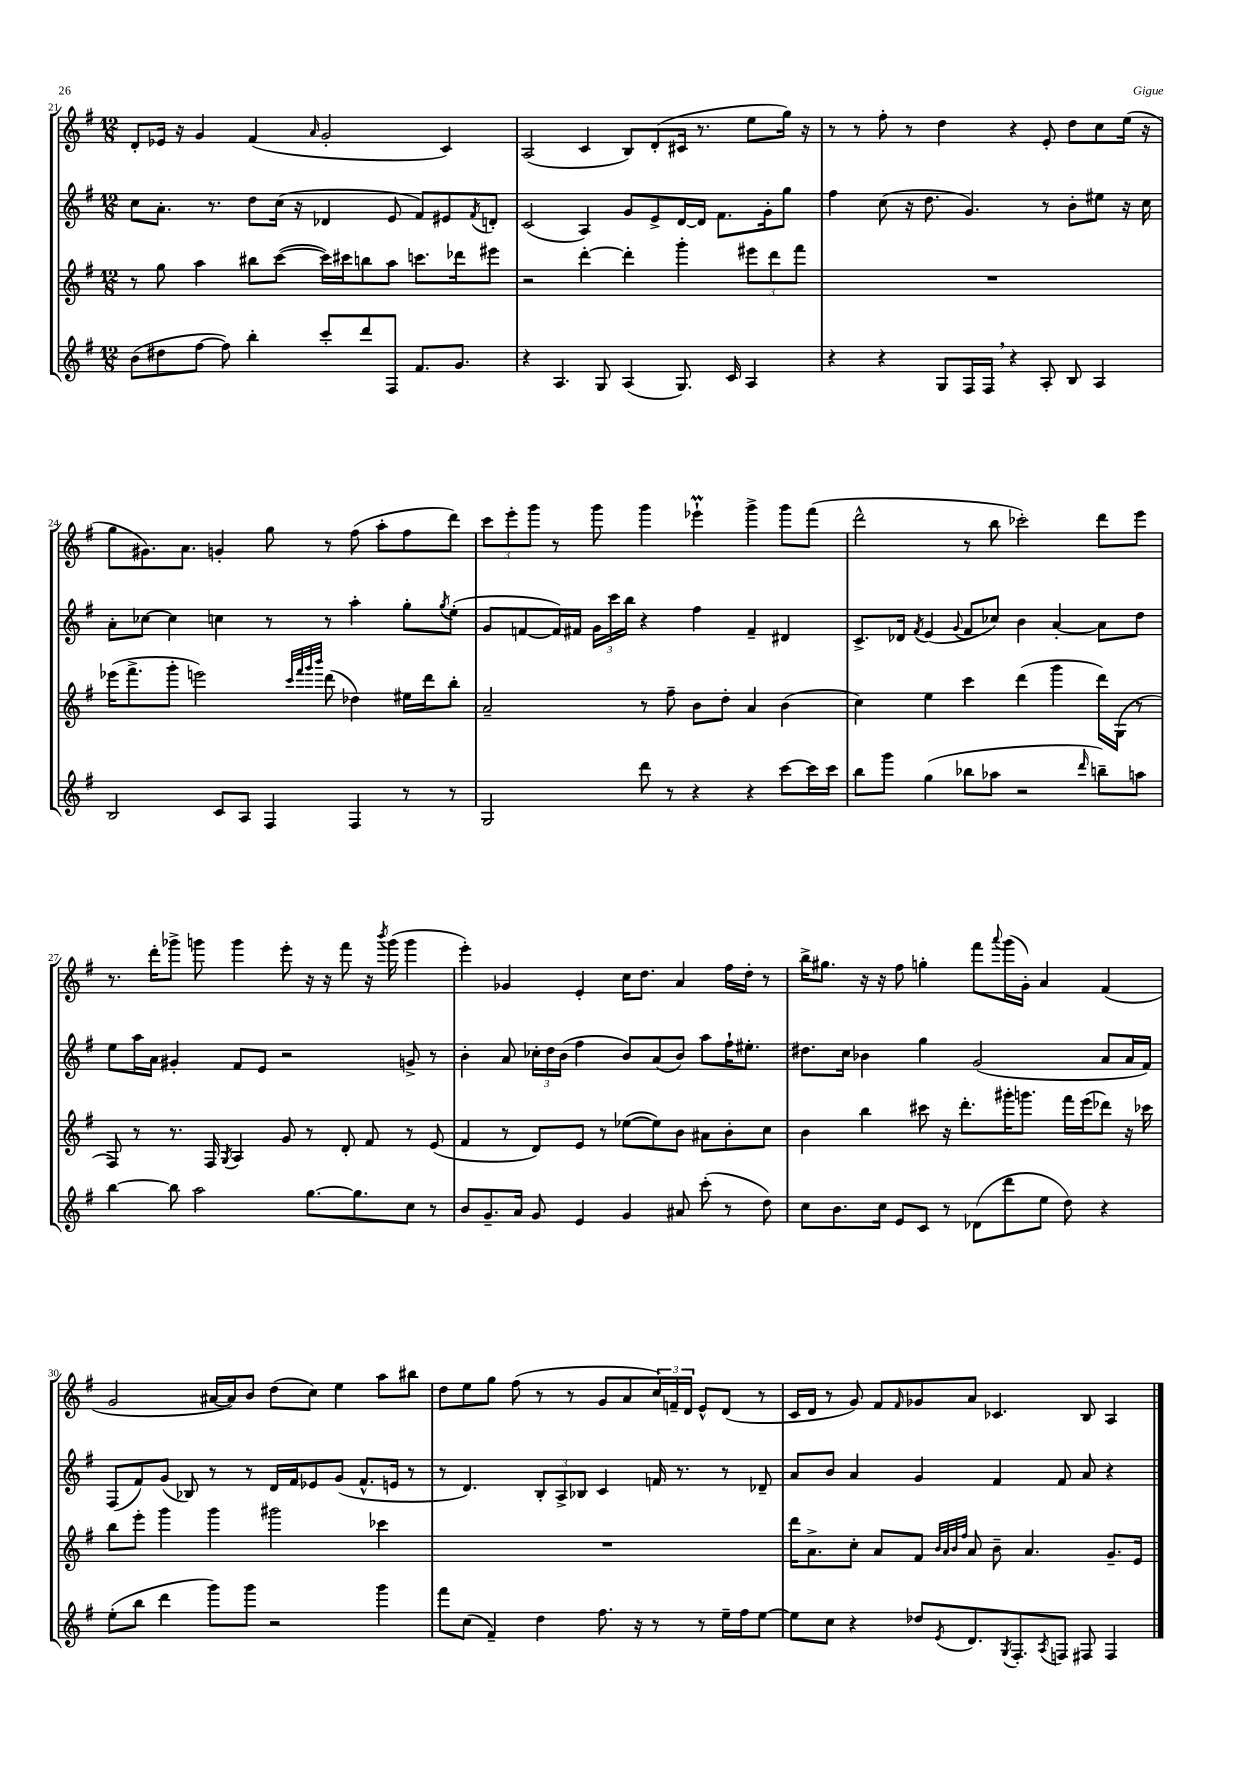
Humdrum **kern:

**kern	**kern	**kern	**kern
*staff4	*staff3	*staff2	*staff1
*clefG2	*clefG2	*clefG2	*clefG2
*k[f#]	*k[f#]	*k[f#]	*k[f#]
*M12/8	*M12/8	*M12/8	*M12/8
(8b\L	8r	8cc\L	8d'/L
8dd#\	8gg\	8.a'\J	16e-/Jk
.	.	.	16r
[8ff#\J	4aa\	.	4g/
.	.	8.r	.
8ff#\])	.	.	.
4bb'\	8bb#\L	8dd\L	(4f#/
.	([8ccc\J	(16cc\Jk	.
.	.	16r	.
.	.	.	16qqa/
8ccc'/L	16ccc\]LL)	4d-/	2g'/
.	16ccc#\J	.	.
8ddd/	8bb\	.	.
8F#/J	8aa\J	8e/	.
8.f#/L	8.ccc\L	8f#/L)	.
.	.	8e#/	4c/)
8.g/J	16ddd-\k	.	.
.	.	8qf#/	.
.	8eee#\J	8d'/J	.
=	=	=	=
4r	2r	(2c/	(2A/
4.A/	.	.	.
.	[4ddd'\	4A/)	4c/
8G/	.	.	.
(4A/	4ddd'\]	8g/L	8B/L)
.	.	8e^/	(8d'/
8.G/)	4ggg'\	[16d/L	16c#/Jk
.	.	16d/]JJ	8.r
.	.	8.f#\L	.
16c/	.	.	.
4A/	12eee#\L	.	8ee\L
.	.	16g'\k	.
.	12ddd\	.	.
.	.	8gg\J	16gg\Jk)
.	12fff#\J	.	.
.	.	.	16r
=	=	=	=
4r	1.r	4ff#\	8r
.	.	.	8r
4r	.	(8cc\	8ff#'\
.	.	16r	8r
.	.	8.dd\	.
8G/L	.	.	4dd\
16F#/L	.	4.g/)	.
16F#/JJ	.	.	.
4r	.	.	4r
8A'/	.	8r	8e'/
8B/	.	8b'\L	8dd\L
4A/	.	8ee#\J	8cc\
.	.	16r	(16ee\Jk
.	.	16cc\	16r
=	=	=	=
2B/	(16eee-\LK	8a'\L	8gg\L
.	8.fff#^\	.	.
.	.	[8cc-\J	8.g#\)
.	8ggg'\J	4cc-\]	.
.	.	.	8.a\J
.	2eee\)	.	.
8c/L	.	4cc\	4g'/
8A/J	.	.	.
4F#/	.	8r	8gg\
.	32qqccc/LLL	.	.
.	32qqfff#/	.	.
.	32qqggg/	.	.
.	32qqbbb/JJJ	.	.
.	(8ddd\	8r	8r
4F#/	4dd-\)	4aa'\	(8ff#\
.	.	.	8aa'\L
8r	16ee#\LL	8gg'\L	8ff#\
.	16ddd\J	.	.
.	.	8qgg/	.
8r	8bb'\J	(8ee'\J	8ddd\J)
=	=	=	=
2G/	2a~/	8g/L	12ccc\L
.	.	.	12eee'\
.	.	[8f/	.
.	.	.	12ggg\J
.	.	16f/]L)	8r
.	.	16f#/JJ	.
.	.	24g\LL	8ggg\
.	.	24ccc\	.
.	.	24bb\JJ	.
8ddd\	8r	4r	4ggg\
8r	8ff#~\	.	.
4r	8b\L	4ff#\	4eee-`\
.	8dd'\J	.	.
4r	4a/	4f#~/	4ggg^\
[8ccc\L	(4b\	4d#/	8ggg\L
16ccc\]L	.	.	(8fff#\J
16ccc\JJ	.	.	.
=	=	=	=
8bb\L	4cc\)	8.c^/L	2ddd^^\
8ggg\J	.	.	.
.	.	16d-/Jk	.
.	.	8qf#/	.
(4gg\	4ee\	(4e/	.
.	.	8qqg/	.
8bb-\L	4ccc\	8f#/L	8r
8aa-\J	.	8cc-/J)	8bb\
2r	(4ddd\	4b\	2ccc-'\)
.	4ggg\	[4a'/	.
16qqddd/	.	.	.
8bb~\L)	16ddd\LL)	8a\]L	8ddd\L
.	(16G\JJ	.	.
8aa\J	8r	8dd\J	8eee\J
=	=	=	=
[4bb\	8F#/)	8ee\L	8.r
.	8r	16aa\L	.
.	.	16a\JJ	16ddd'\LK
8bb\]	8.r	4g#'/	8ggg-^\J
2aa\	.	.	8ggg\
.	16F#/	.	.
.	8qG/	.	.
.	4A/	8f#/L	4ggg\
.	.	8e/J	.
.	8g/	2r	8eee'\
[8.gg\L	8r	.	16r
.	.	.	16r
.	8d'/	.	8fff#\
8.gg\]	.	.	.
.	8f#/	.	16r
.	.	.	8qbbb/
.	.	.	(16ggg\
8cc\J	8r	8g^/	4ggg\
8r	(8e/	8r	.
=	=	=	=
8b/L	4f#/	4b'\	4eee'\)
8.g~/	.	.	.
.	8r	8a/	4g-/
16a/Jk	.	.	.
8g/	8d/L)	24cc-'\LL	.
.	.	24dd\	.
.	.	(24b\JJ	.
4e/	8e/J	4ff#\	4e'/
.	8r	.	.
4g/	([8ee-\L	8b/L)	16cc\LK
.	.	.	8.dd\J
.	8ee-\])	(8a/	.
8a#/	8b\J	8b/J)	4a/
(8ccc'\	8a#\L	8aa\L	.
8r	8b'\	16ff#`\K	16ff#\LL
.	.	8.ee#'\J	16dd'\JJ
8dd\)	8cc\J	.	8r
=	=	=	=
8cc\L	4b\	8.dd#\L	16bb^\LK
.	.	.	8.gg#\J
8.b\	.	.	.
.	.	16cc\Jk	.
.	4bb\	4b-\	16r
16cc\Jk	.	.	16r
8e/L	.	.	8ff#\
8c/J	8ccc#\	4gg\	4gg'\
8r	16r	.	.
.	8.ddd'\L	.	.
(8d-\L	.	(2g/	8fff#\L
.	.	.	8qqaaa/
8ddd\	16ggg#'\K	.	(16ggg\L
.	8.ggg\J	.	16g'\JJ)
8ee\J	.	.	4a/
8dd\)	16fff#\LL	.	.
.	(16eee\J	.	.
4r	8ddd-\J)	8a/L	(4f#/
.	16r	16a/L	.
.	16ccc-\	16f#/JJ)	.
=	=	=	=
(8ee'\L	8bb\L	(8F#/L	2g/
8bb\J	8eee'\J	8f#/)	.
4ddd\	4ggg\	(8g/J	.
.	.	8B-/)	.
8ggg\L)	4ggg\	8r	[16a#/LL
.	.	.	16a#/]J)
8ggg\J	.	8r	8b/J
2r	2ggg#\	16d/LL	(8dd\L
.	.	16f#/J	.
.	.	8e-/	8cc\J)
.	.	(8g/J	4ee\
.	.	8.f#^^/L	.
4ggg\	4ccc-\	.	8aa\L
.	.	16e/Jk	.
.	.	8r	8bb#\J
=	=	=	=
8fff#\L	1.r	8r	8dd\L
(8cc\J	.	4.d/)	8ee\
4f#~/)	.	.	8gg\J
.	.	.	(8ff#\
4dd\	.	12B'/L	8r
.	.	12A^/	.
.	.	.	8r
.	.	12B-/J	.
8.ff#\	.	4c/	8g/L
.	.	.	8a/
16r	.	.	.
8r	.	16f/	24cc/L)
.	.	.	24f~/
.	.	8.r	.
.	.	.	24d/JJ
8r	.	.	8e^^/L
16ee~\LL	.	8r	(8d/J
16ff#\J	.	.	.
[8ee\J	.	8d-~/	8r
=	=	=	=
8ee\]L	16ddd\LK	8a/L	16c/LL
.	8.a^\	.	16d/JJ
8cc\J	.	8b/J	8r
4r	8cc'\J	4a/	8g/)
.	8a/L	.	8f#/L
.	.	.	16qqf#/
8dd-/L	8f#/J	4g/	8g-/
.	32qqb/LLL	.	.
.	32qqa/	.	.
.	32qqb/	.	.
8qe/	32qqff#/JJJ	.	.
8.d/	8a/	.	8a/J
.	8b~\	4f#/	4.c-/
8qG/	.	.	.
8.F#'/	.	.	.
.	4.a/	.	.
8qA/	.	.	.
8F/J	.	8f#/	.
8F#/	.	8a/	8B/
4F#/	8.g~/L	4r	4A/
.	16e/Jk	.	.
==	==	==	==
*-	*-	*-	*-
